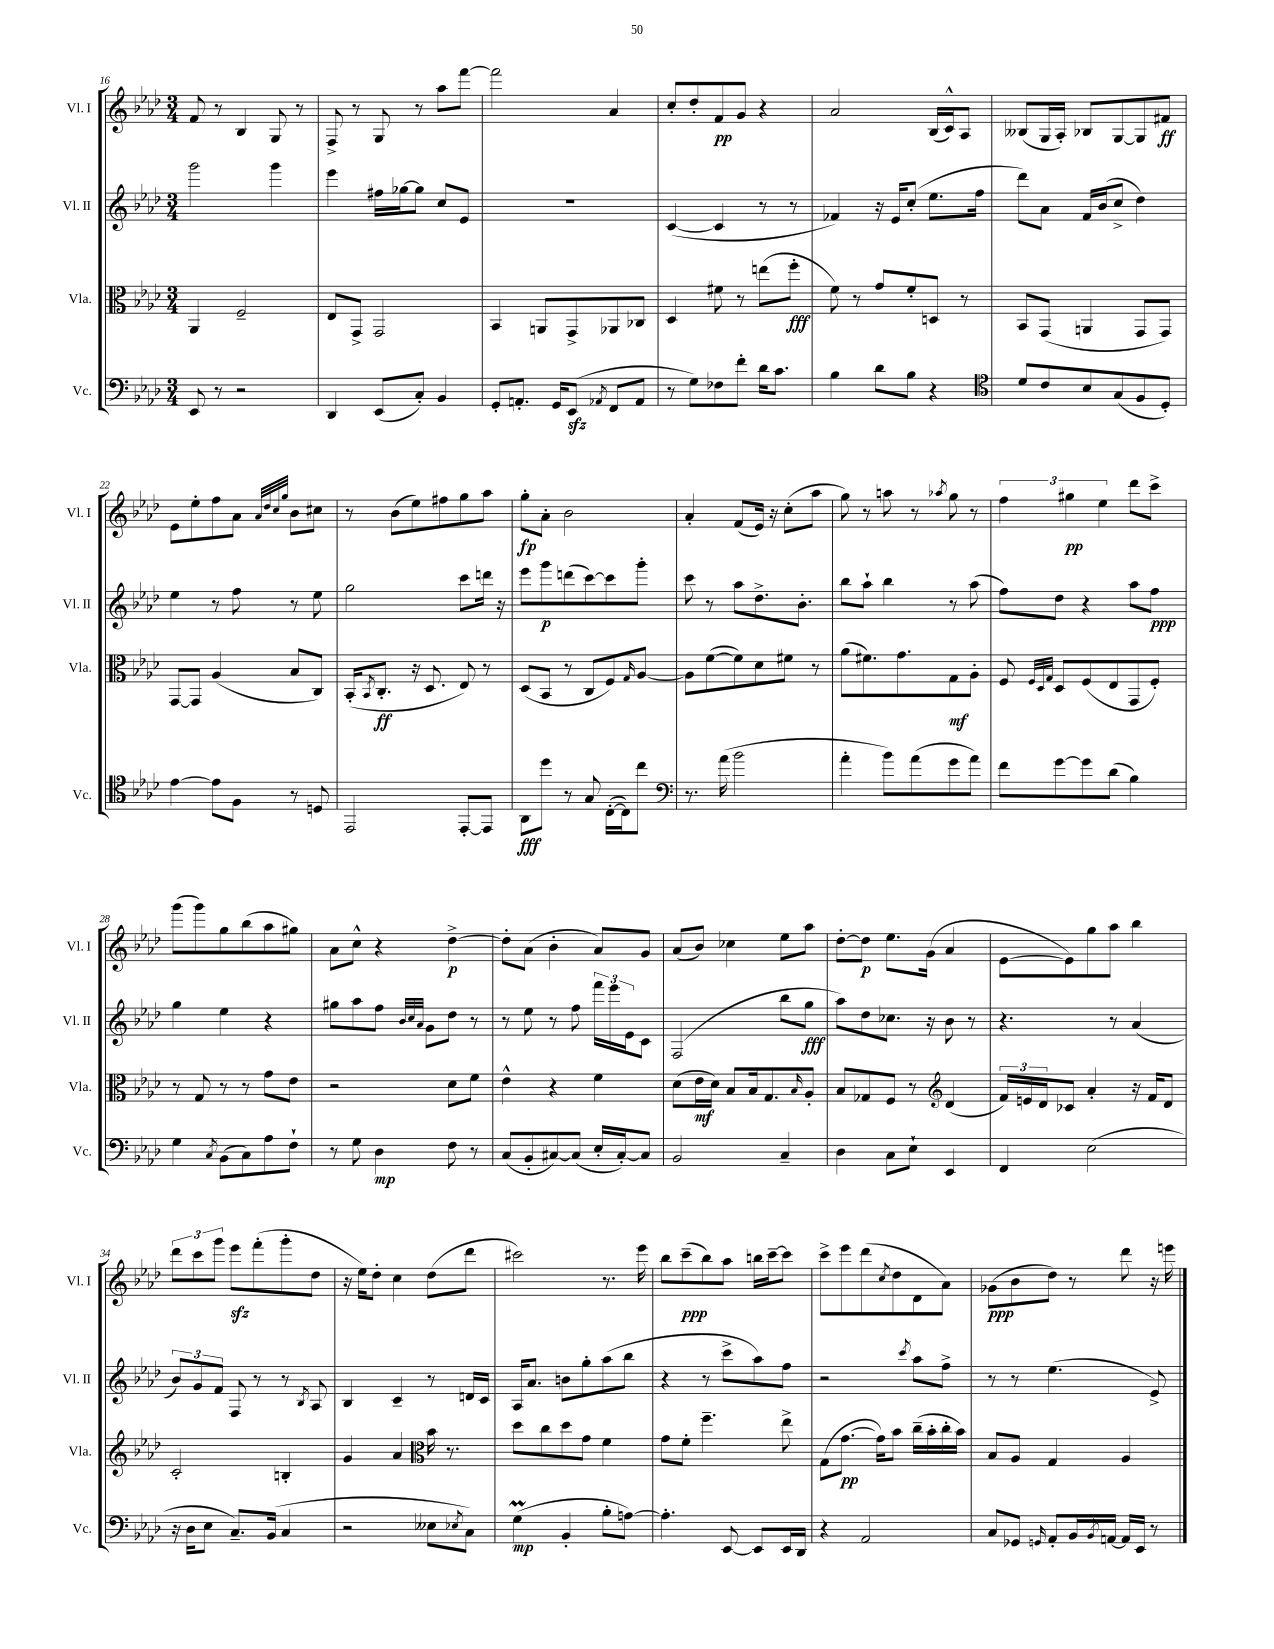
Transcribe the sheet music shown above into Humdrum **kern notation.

**kern	**dynam	**kern	**dynam	**kern	**dynam	**kern	**dynam
*part4	*part4	*part3	*part3	*part2	*part2	*part1	*part1
*staff4	*staff4	*staff3	*staff3	*staff2	*staff2	*staff1	*staff1
*I"Vc.	*	*I"Vla.	*	*I"Vl. II	*	*I"Vl. I	*
*I'Vc.	*	*I'Vla.	*	*I'Vl. II	*	*I'Vl. I	*
*clefF4	*	*clefC3	*	*clefG2	*	*clefG2	*
*k[b-e-a-d-]	*	*k[b-e-a-d-]	*	*k[b-e-a-d-]	*	*k[b-e-a-d-]	*
*M3/4	*	*M3/4	*	*M3/4	*	*M3/4	*
=16	=16	=16	=16	=16	=16	=16	=16
8EE-/	.	4AA-/	.	2ggg\	.	8f/	.
8r	.	.	.	.	.	8r	.
2r	.	2F~/	.	.	.	4B-/	.
.	.	.	.	4ggg\	.	8G/	.
.	.	.	.	.	.	8r	.
=17	=17	=17	=17	=17	=17	=17	=17
4DD-/	.	8E-/L	.	4eee-\	.	8F^/	.
.	.	8GG^/J	.	.	.	8r	.
(8EE-/L	.	2GG/	.	16ff#X\LL	.	8G/	.
.	.	.	.	[16gg-X\J	.	.	.
8C'/J)	.	.	.	8gg-\J]	.	8r	.
4BB-/	.	.	.	8cc/L	.	8aa-\L	.
.	.	.	.	8e-/J	.	[8fff\J	.
=18	=18	=18	=18	=18	=18	=18	=18
8GG'/L	.	4BB-/	.	2.r	.	2fff\]	.
8.AAn'/J	.	.	.	.	.	.	.
.	.	8AAn/L	.	.	.	.	.
16GG/KL	.	.	.	.	.	.	.
(8EE-zz/J	.	8GG^/	.	.	.	.	.
8qAA-X/	.	.	.	.	.	.	.
8FF/L	.	8AA-X/	.	.	.	4a-/	.
8AA-/J	.	8C-X/J	.	.	.	.	.
=19	=19	=19	=19	=19	=19	=19	=19
8r	.	4D-/	.	([4c/	.	8cc'/L	.
8G\L)	.	.	.	.	.	8dd-'/	.
8F-X\	.	8f#X\	.	4c/]	.	8f/	pp
8f'\J	.	8r	.	.	.	8g/J	.
16d-\KL	.	(8een\L	.	8r	.	4r	.
8.c\J	.	.	.	.	.	.	.
.	.	8ff'\J	fff	8r	.	.	.
=20	=20	=20	=20	=20	=20	=20	=20
4B-\	.	8f\)	.	4f-X/)	.	2a-/	.
.	.	8r	.	.	.	.	.
8d-\L	.	8g/L	.	16r	.	.	.
.	.	.	.	16e-/KL	.	.	.
8B-\J	.	8f'/	.	(8cc'/J	.	.	.
4r	.	8Dn/J	.	8.ee-\L	.	(16B-/LL	.
.	.	.	.	.	.	16c^^/J)	.
.	.	8r	.	.	.	8A-/J	.
.	.	.	.	16ff\Jk	.	.	.
=21	=21	=21	=21	=21	=21	=21	=21
*clefC4	*	*	*	*	*	*	*
8d-/L	.	8BB-/L	.	8ddd-\L)	.	(8B--X/L	.
8c/	.	(8GG/J	.	8a-\J	.	16G/L	.
.	.	.	.	.	.	16A-'/JJ)	.
8B-/	.	4AAn/	.	16f/LL	.	8B-X/L	.
.	.	.	.	(16b-/J	.	.	.
(8G/	.	.	.	8cc^/J	.	[8G/	.
8F/	.	8GG/L	.	4dd-\)	.	8G/]	.
8D-'/J)	.	8GG/J)	.	.	.	8f#X/J	ff
!!LO:LB:g=z
=22	=22	=22	=22	=22	=22	=22	=22
[4e-\	.	[8GG/L	.	4ee-\	.	8e-\L	.
.	.	8GG/J]	.	.	.	8ee-'\	.
8e-\L]	.	(4A-/	.	8r	.	8ff\	.
8F\J	.	.	.	8ff\	.	8a-\J	.
.	.	.	.	.	.	32qqa-/LLL	.
.	.	.	.	.	.	32qqdd-/	.
.	.	.	.	.	.	32qqcc/	.
.	.	.	.	.	.	32qqgg/JJJ	.
8r	.	8B-/L	.	8r	.	8b-\L	.
8Dn/	.	8C/J)	.	8ee-\	.	8cc#X\J	.
=23	=23	=23	=23	=23	=23	=23	=23
2EE-/	.	(16BB-'/KL	.	2gg\	.	8r	.
.	.	8qBB-/	.	.	.	.	.
.	.	8.C'/J	ff	.	.	.	.
.	.	.	.	.	.	(8b-\L	.
.	.	16r	.	.	.	8ee-\)	.
.	.	8.D-/	.	.	.	.	.
.	.	.	.	.	.	8ff#X\	.
[8EE-'/L	.	8E-/)	.	8ccc\L	.	8gg\	.
8EE-/J]	.	8r	.	16dddn\Jk	.	8aa-\J	.
.	.	.	.	16r	.	.	.
=24	=24	=24	=24	=24	=24	=24	=24
8AA-\L	fff	(8D-/L	.	8eee-\L	.	8gg'\L	fp
8dd-\J	.	8BB-/J	.	8ggg\	p	8a-'\J	.
8r	.	8r	.	(8dddn\	.	2b-\	.
8G/	.	8C/L	.	[8ccc\)	.	.	.
([16C'\LL	.	8F/)	.	8ccc\]	.	.	.
16C\J])	.	.	.	.	.	.	.
.	.	16qqG/	.	.	.	.	.
8cc\J	.	[8A-/J	.	8ggg'\J	.	.	.
=25	=25	=25	=25	=25	=25	=25	=25
*clefF4	*	*	*	*	*	*	*
8.r	.	8A-\L]	.	8ccc\	.	4a-'/	.
.	.	([8f\	.	8r	.	.	.
(16a-\	.	.	.	.	.	.	.
2b-\	.	8f\])	.	8aa-\L	.	(8f/L	.
.	.	8d-\	.	8.dd-^\	.	16e-/Jk)	.
.	.	.	.	.	.	16r	.
.	.	8f#X\J	.	.	.	(8cc'\L	.
.	.	.	.	8.b-'\J	.	.	.
.	.	8r	.	.	.	8aa-\J	.
=26	=26	=26	=26	=26	=26	=26	=26
4a-'\	.	(8a-\L	.	8bb-\L	.	8gg\)	.
.	.	8.f#X\)	.	8aa-`\J	.	8r	.
8b-\L)	.	.	.	4bb-\	.	8aan\	.
.	.	8.g\	.	.	.	.	.
(8a-\	.	.	.	.	.	8r	.
.	.	.	.	.	.	8qaa-X/	.
8g\	.	8G\	mf	8r	.	8gg\	.
8a-\J)	.	8A-'\J	.	(8aa-\	.	8r	.
=27	=27	=27	=27	=27	=27	=27	=27
8f\L	.	8F/	.	8ff\L)	.	6ff\	.
.	.	32qqF/LLL	.	.	.	.	.
.	.	32qqD-/	.	.	.	.	.
.	.	32qqG/JJJ	.	.	.	.	.
[8g\	.	8D-/L	.	8dd-\J	.	.	.
.	.	.	.	.	.	6gg#X\	pp
8g\]	.	(8F/	.	4r	.	.	.
.	.	.	.	.	.	6ee-\	.
(8d-\J	.	8E-/	.	.	.	.	.
4B-\)	.	8GG/	.	8aa-\L	.	8ddd-\L	.
.	.	8F'/J)	.	8ff\J	ppp	8ccc^\J	.
!!LO:LB:g=z
=28	=28	=28	=28	=28	=28	=28	=28
4G\	.	8r	.	4gg\	.	(8ggg\L	.
.	.	8G/	.	.	.	8ggg\)	.
8qC/	.	.	.	.	.	.	.
(8BB-\L	.	8r	.	4ee-\	.	8gg\	.
8C\)	.	8r	.	.	.	(8bb-\	.
8A-\	.	8g\L	.	4r	.	8aa-\	.
8F`\J	.	8e-\J	.	.	.	8gg#X\J)	.
=29	=29	=29	=29	=29	=29	=29	=29
8r	.	2r	.	8gg#X\L	.	8a-\L	.
8G\	.	.	.	8aa-\	.	8cc^^\J	.
4D-\	mp	.	.	8ff\J	.	4r	.
.	.	.	.	32qqb-/LLL	.	.	.
.	.	.	.	32qqcc/	.	.	.
.	.	.	.	32qqa-/JJJ	.	.	.
.	.	.	.	8g\L	.	.	.
8F\	.	8d-\L	.	8dd-\J	.	[4dd-^\	p
8r	.	8f\J	.	8r	.	.	.
=30	=30	=30	=30	=30	=30	=30	=30
(8C/L	.	4e-^^\	.	8r	.	8dd-'\L]	.
8BB-'/	.	.	.	8ee-\	.	(8a-\J	.
[8C#X/)	.	4r	.	8r	.	4b-'\	.
(8C#/J]	.	.	.	8ff\	.	.	.
16E-'/LL	.	4f\	.	24fff\LL	.	8a-/L)	.
.	.	.	.	24eee-\	.	.	.
[16C#'/J)	.	.	.	.	.	.	.
.	.	.	.	24e-\J	.	.	.
8C#/J]	.	.	.	8c\J	.	8g/J	.
=31	=31	=31	=31	=31	=31	=31	=31
2BB-/	.	(8d-\L	.	(2F/	.	(8a-/L	.
.	.	16e-\L	mf	.	.	8b-/J)	.
.	.	16d-\JJ)	.	.	.	.	.
.	.	8B-/L	.	.	.	4cc-X\	.
.	.	16B-/k	.	.	.	.	.
.	.	8.G/	.	.	.	.	.
4C~/	.	.	.	8bb-\L	.	8ee-\L	.
.	.	16qqB-/	.	.	.	.	.
.	.	8A-'/J	.	8gg\J	fff	8aa-\J	.
=32	=32	=32	=32	=32	=32	=32	=32
4D-\	.	8B-/L	.	8aa-\L)	.	[8dd-'\L	.
.	.	8G-X/	.	8dd-\	.	8dd-\J]	p
8C\L	.	8F/J	.	8.cc-X\J	.	8.ee-\L	.
8E-`\J	.	8r	.	.	.	.	.
.	.	.	.	16r	.	(16g\Jk	.
*	*	*clefG2	*	*	*	*	*
4EE-/	.	(4d-/	.	8b-\	.	4a-/	.
.	.	.	.	8r	.	.	.
=33	=33	=33	=33	=33	=33	=33	=33
4FF/	.	24f/LL)	.	4.r	.	[8e-\L	.
.	.	24en/	.	.	.	.	.
.	.	24d-/J	.	.	.	.	.
.	.	8c-X/J	.	.	.	8e-\])	.
(2E-\	.	4a-'/	.	.	.	8gg\	.
.	.	.	.	8r	.	8aa-\J	.
.	.	16r	.	(4a-/	.	4bb-\	.
.	.	16f/KL	.	.	.	.	.
.	.	8d-/J	.	.	.	.	.
!!LO:LB:g=z
=34	=34	=34	=34	=34	=34	=34	=34
16r	.	2c'/	.	12b-/L)	.	12ddd-\L	.
16D-\KL	.	.	.	.	.	.	.
.	.	.	.	12g/	.	12ccc\	.
8E-\J	.	.	.	.	.	.	.
.	.	.	.	12f/J	.	12ggg\J	.
8.C~/L)	.	.	.	8F/	.	8eee-zz\L	.
.	.	.	.	8r	.	(8fff'\	.
(16BB-/Jk	.	.	.	.	.	.	.
4C/	.	4Bn'/	.	8r	.	8ggg'\	.
.	.	.	.	8qB-/	.	.	.
.	.	.	.	8A-/	.	8dd-\J	.
=35	=35	=35	=35	=35	=35	=35	=35
2r	.	4g/	.	4B-/	.	16r	.
.	.	.	.	.	.	16ee-\KL)	.
.	.	.	.	.	.	8dd-'\J	.
.	.	4a-/	.	4c~/	.	4cc\	.
*	*	*clefC3	*	*	*	*	*
8E--X\L	.	16b-\	.	8r	.	(8dd-\L	.
.	.	8.r	.	.	.	.	.
8qE-X/	.	.	.	.	.	.	.
8C\J)	.	.	.	16dn/LL	.	8ddd-\J	.
.	.	.	.	16c/JJ	.	.	.
=36	=36	=36	=36	=36	=36	=36	=36
(4Gm\	mp	8dd-\L	.	16A-/KL	.	2ccc#X\)	.
.	.	.	.	8.a-/J	.	.	.
.	.	8cc\	.	.	.	.	.
4BB-'/	.	8dd-\	.	8bn\L	.	.	.
.	.	8g\J	.	8gg'\	.	.	.
8B-'\L	.	4f\	.	(8aa-\	.	8.r	.
[8An\J)	.	.	.	8bb-\J	.	.	.
.	.	.	.	.	.	16eee-\	.
=37	=37	=37	=37	=37	=37	=37	=37
4.A'\]	.	8g\L	.	4r	.	8bb-\L	.
.	.	8f'\J	.	.	.	(8ccc~\	ppp
.	.	4.ff~\	.	8r	.	8bb-\)	.
[8EE-/	.	.	.	8ccc^\L	.	8aa-\J	.
8EE-/L]	.	.	.	8aa-\)	.	16bbn\LL	.
.	.	.	.	.	.	[16ccc~\J	.
16EE-/L	.	8ee-^\	.	8ff\J	.	8ccc\J]	.
16DD-/JJ	.	.	.	.	.	.	.
=38	=38	=38	=38	=38	=38	=38	=38
4r	.	(8G\L	.	2r	.	8ccc^\L	.
.	.	[8.g\J	pp	.	.	8eee-\	.
2AA-/	.	.	.	.	.	(8ddd-\	.
.	.	16g\KL])	.	.	.	.	.
.	.	.	.	.	.	8qcc/	.
.	.	8b-\J	.	.	.	8dd-\	.
.	.	.	.	8qccc/	.	.	.
.	.	(16cc~\LL	.	8aa-\L	.	8d-\	.
.	.	16b-'\	.	.	.	.	.
.	.	16cc'\	.	8ff^\J	.	8a-\J)	.
.	.	16b-\JJ)	.	.	.	.	.
=39	=39	=39	=39	=39	=39	=39	=39
8C/L	.	8B-/L	.	8r	.	(8g-X\L	ppp
8GG-X/J	.	8A-/J	.	8r	.	8b-\	.
16qqGGn/	.	.	.	.	.	.	.
8AA-'/L	.	4G/	.	(4.ee-\	.	8dd-\J)	.
16BB-/L	.	.	.	.	.	8r	.
8qBB-/	.	.	.	.	.	.	.
[16AAn/JJ	.	.	.	.	.	.	.
16AA/LL]	.	4A-/	.	.	.	8ddd-\	.
16EE-/JJ	.	.	.	.	.	.	.
8r	.	.	.	8e-^/)	.	16r	.
.	.	.	.	.	.	16eeen\	.
==	==	==	==	==	==	==	==
*-	*-	*-	*-	*-	*-	*-	*-
